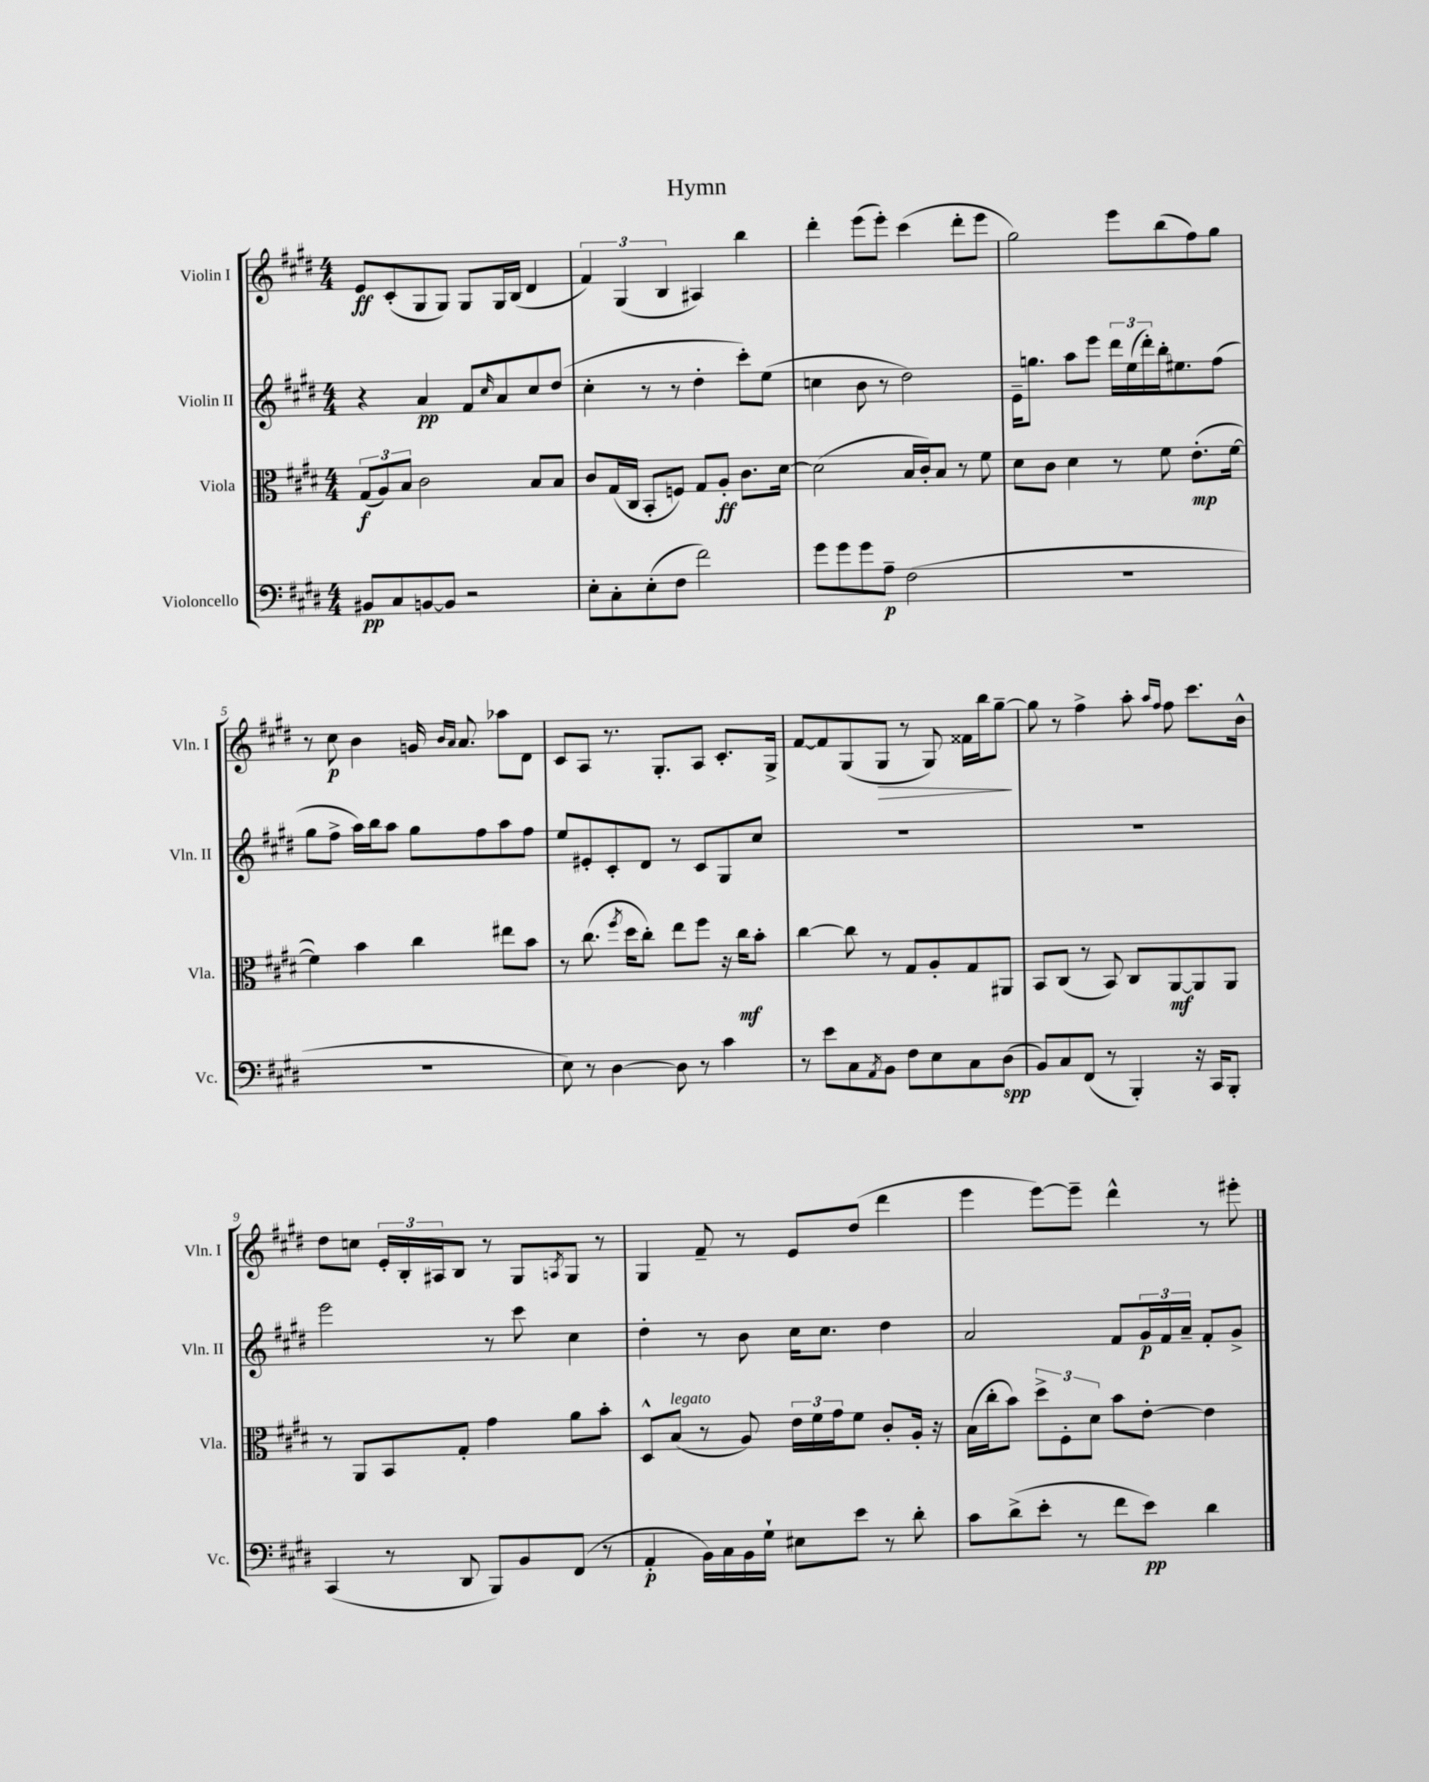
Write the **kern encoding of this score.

**kern	**kern	**kern	**kern
*staff4	*staff3	*staff2	*staff1
*clefF4	*clefC3	*clefG2	*clefG2
*k[f#c#g#d#]	*k[f#c#g#d#]	*k[f#c#g#d#]	*k[f#c#g#d#]
*M4/4	*M4/4	*M4/4	*M4/4
8BB#	(12G#	4r	8e
.	12A)	.	.
8C#	.	.	(8c#'
.	12B	.	.
[8BB	2c#	4a	8G#
8BB]	.	.	8G#)
2r	.	8f#	8G#
.	.	16qqcc#	.
.	.	8a	16G#
.	.	.	(16B
.	8B	8cc#	4d#
.	8B	(8dd#	.
=	=	=	=
8E'	8c#	4cc#'	6f#)
8C#'	(16G#	.	.
.	.	.	(6G#
.	16C#	.	.
(8E'	8BB'	8r	.
.	.	.	6B
8F#	8F)	8r	.
2f#)	8G#	4dd#'	4A#)
.	8A'	.	.
.	8.c#	8ccc#')	4bb
.	.	(8ee	.
.	[16d#	.	.
=	=	=	=
8g#	(2d#]	4cc	4ddd#'
8g#	.	.	.
8g#	.	8b	(8eee
8A~	.	8r	8eee')
(2F#	16B	2dd#)	(4ccc#
.	16c#')	.	.
.	8B	.	.
.	8r	.	8ddd#'
.	8f#	.	8eee
=	=	=	=
1r	8d#	16e~	2gg#)
.	.	8.gg	.
.	8c#	.	.
.	4d#	8aa	.
.	.	8eee	.
.	8r	24ddd#	8eee
.	.	(24ee	.
.	.	24ddd#')	.
.	8f#	16bb'	(8bb
.	.	8.ee#	.
.	(8.e'	.	8ff#)
.	.	(8ff#	8gg#
.	[16f#	.	.
=	=	=	=
1r	4f#])	8gg#	8r
.	.	8ff#^	8cc#
.	4b	16aa)	4b
.	.	16bb	.
.	.	8aa	.
.	4cc#	8gg#	16g
.	.	.	16qqb
.	.	.	16qqa
.	.	.	8.a
.	.	8ff#	.
.	8ee#	8aa	8aa-
.	8b	8ff#	8d#
=	=	=	=
8E)	8r	8ee	8c#
8r	(8.cc#	8e#'	8A
[4D#	.	8c#'	8.r
.	8qff#	.	.
.	16dd#	.	.
.	8cc#')	8d#	.
.	.	.	8.G#'
8D#]	8ee	8r	.
8r	8ff#	8c#	8A
4c#	16r	8G#	8.c#'
.	16cc#	.	.
.	8b'	8cc#	.
.	.	.	16G#^
=	=	=	=
8r	[4cc#	1r	[8f#
8e	.	.	8f#]
8C#	8cc#]	.	(8G#
8qAA	.	.	.
8BB	8r	.	8G#
8F#	8G#	.	8r
8E	8A'	.	8G#)
8C#	8G#	.	16f##
.	.	.	16bb
(8D#	8AA#	.	[8gg#~
=	=	=	=
8BB)	8BB	1r	8gg#]
8C#	(8C#	.	8r
(8FF#	8r	.	4ff#^
8r	8BB)	.	.
4BBB')	8C#	.	8aa'
.	.	.	16qqaa
.	.	.	16qqff#
.	[8AA	.	8ff#
16r	8AA]	.	8.ccc#
16CC#	.	.	.
8BBB'	8AA	.	.
.	.	.	16b^^
=	=	=	=
(4CC#	8r	2eee	8dd#
.	8AA	.	8cc
8r	8BB	.	24e'
.	.	.	24B'
.	.	.	24A#
8DD#	8G#'	.	8B
8BBB)	4g#	8r	8r
8BB	.	8ccc#	8G#
.	.	.	8qA
(8FF#	8a	4cc#	8G#
8r	8b'	.	8r
=	=	=	=
4AA'	8D#^^	4dd#'	4G#
.	(8B	.	.
16BB)	8r	8r	8f#~
16C#	.	.	.
16BB	8A)	8b	8r
16G#`	.	.	.
8E#	24e	16cc#	8e
.	24f#	.	.
.	.	8.cc#	.
.	24g#	.	.
8e	8f#	.	(8dd#
8r	8c#'	4dd#	4ddd#
8d#'	16A'	.	.
.	16r	.	.
=	=	=	=
8c#	(16B	2a	4eee
.	16cc#'	.	.
(8d#^	8b)	.	.
8e'	12dd#^	.	[8eee)
.	12F#'	.	.
8r	.	.	8eee~]
.	12d#	.	.
8f#	8b	8f#	4ddd#^^
8e)	[8e'	24g#	.
.	.	24f#	.
.	.	24a~	.
4d#	4e]	8f#'	8r
.	.	8g#^	8eee#'
==	==	==	==
*-	*-	*-	*-
